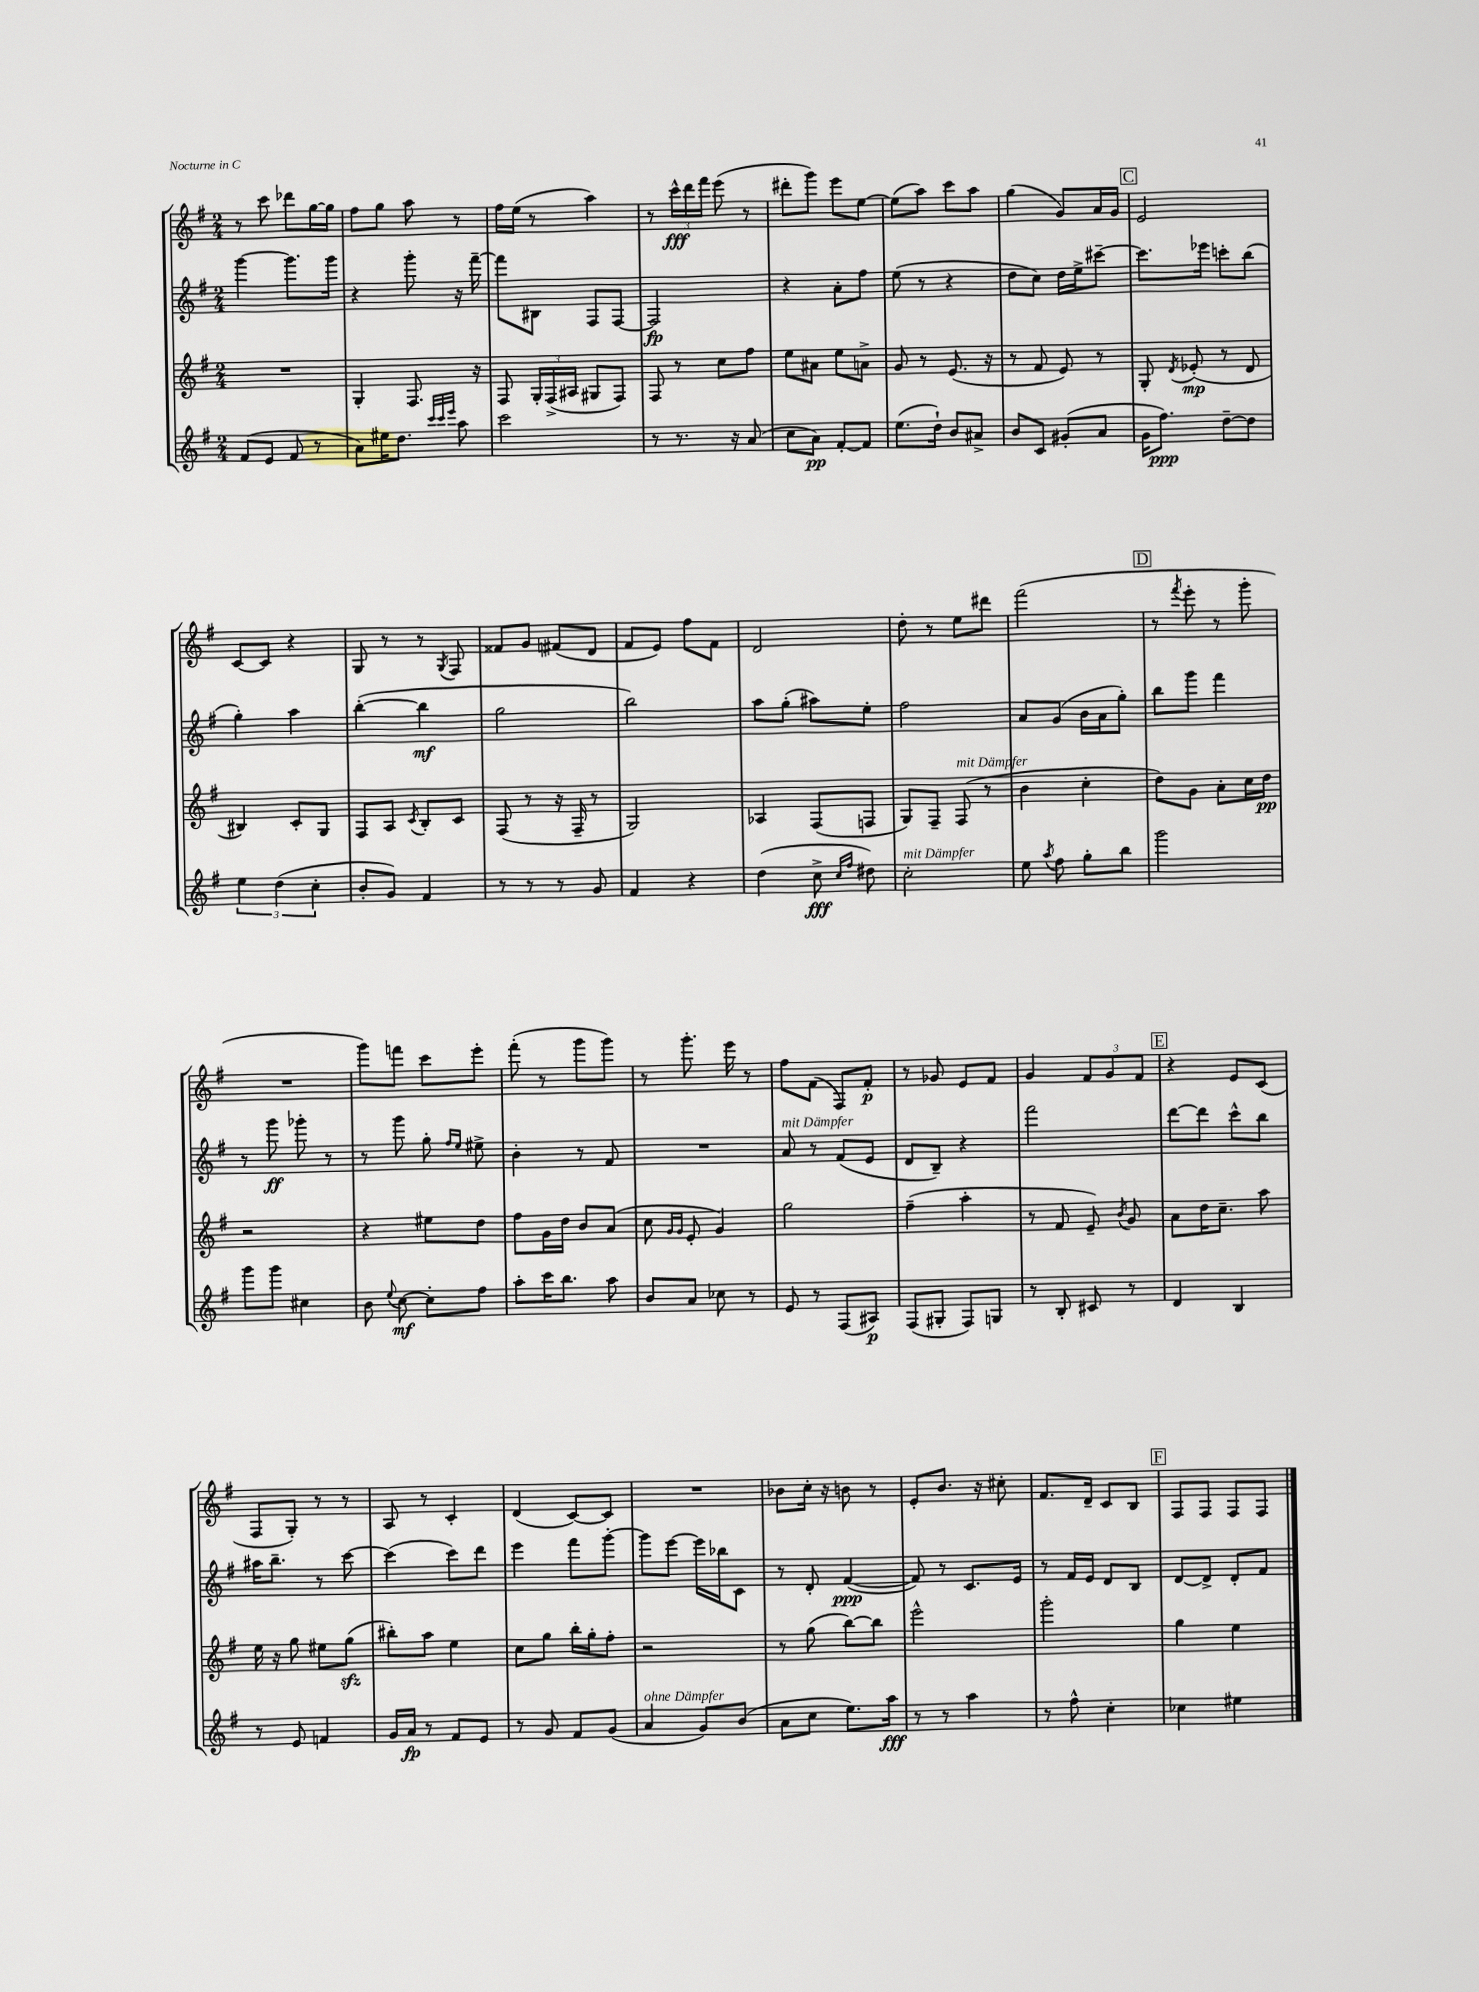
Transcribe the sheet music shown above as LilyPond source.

<<
\new StaffGroup <<
\new Staff = "s0" {
    \clef treble \key g \major \numericTimeSignature \time 2/4
    \autoBeamOff r8 c'''8 des'''8[ g''16~ g''16] |
    fis''8[ g''8] a''8 r8 |
    fis''16[ e''16]( r8 a''4) |
    r8 \tuplet 3/2 { c'''16[-^\fff d'''16 fis'''16] } e'''8( r8 |
    dis'''8[-. g'''8]) e'''8[ e''8]~ |
    e''8[( a''8]) c'''8[ a''8] |
    g''4( g'8[) a'16 g'16] |
    \mark \markup { \box "C" } e'2 |
    c'8[~ c'8] r4 |
    g8 r8 r8 \acciaccatura { g8 } fis8 |
    fisis'8[ g'8] fis'8[( d'8] |
    fis'8[ e'8]) fis''8[ fis'8] |
    d'2 |
    d''8-. r8 e''8[ dis'''8] |
    fis'''2( |
    \mark \markup { \box "D" } r8 \acciaccatura { fis'''8 } e'''8-. r8 g'''8-. |
    R2 |
    g'''8[) f'''8] c'''8[ e'''8]-. |
    fis'''8-.( r8 g'''8[ g'''8]) |
    r8 g'''8.-. e'''16 r8 |
    fis''8[ fis'8]( fis8[) fis'8]-.\p |
    r8 ges'8 e'8[ fis'8] |
    g'4 \tuplet 3/2 { fis'8[ g'8 fis'8] } |
    \mark \markup { \box "E" } r4 e'8[ c'8]( |
    fis8[ g8]-.) r8 r8 |
    a8 r8 c'4-. |
    d'4( c'8[~) c'8] |
    R2 |
    bes'8[ c''16]-. r16 b'8 r8 |
    e'8[-. b'8.] r16 cis''8-. |
    fis'8.[ d'16]-- c'8[ b8] |
    \mark \markup { \box "F" } fis8[ fis8] fis8[ fis8] \bar "|." |
}
\new Staff = "s1" {
    \clef treble \key g \major \numericTimeSignature \time 2/4
    \autoBeamOff g'''4~ g'''8.[ g'''16] |
    r4 g'''8-. r16 fis'''16~-- |
    fis'''8[ bis8] fis8[ fis8]~ |
    fis2\fp |
    r4 a'8[-. fis''8] |
    e''8( r8 r4 |
    d''8[ c''8]) d''16[ e''16-> cis'''8]~-- |
    \mark \markup { \box "C" } cis'''8.[ ees'''16] c'''8[-. b''8]( |
    g''4-.) a''4 |
    b''4~-.( b''4\mf |
    g''2 |
    b''2) |
    a''8[ g''8]-.( ais''8[) e''8]-. |
    fis''2 |
    a'8[ g'8]( b'16[ a'16 g''8]-.) |
    \mark \markup { \box "D" } b''8[ g'''8] fis'''4 |
    r8 g'''8\ff ges'''8-. r8 |
    r8 g'''8 g''8-. \grace { fis''16[ e''16] } eis''8-> |
    b'4-. r8 fis'8 |
    R2 |
    a'8^\markup { \italic "mit Dämpfer" } r8 fis'8[( e'8] |
    d'8[ b8]--) r4 |
    fis'''2 |
    \mark \markup { \box "E" } d'''8[~ d'''8] c'''8[-^ b''8] |
    ais''16[ b''8.]-- r8 c'''8~ |
    c'''4( c'''8[) d'''8] |
    e'''4 fis'''8[ g'''8]~-. |
    g'''8[ e'''8]~ e'''16[ bes''16 c'8] |
    r8 d'8-. fis'4~\ppp( |
    fis'8) r8 c'8.[ e'16] |
    r8 fis'16[ e'16] d'8[ b8] |
    \mark \markup { \box "F" } d'8[~ d'8]-> d'8[-. fis'8] \bar "|." |
}
\new Staff = "s2" {
    \clef treble \key g \major \numericTimeSignature \time 2/4
    \autoBeamOff R2 |
    g4-. fis8. r16 |
    fis8 \tuplet 3/2 { g16[-. fis16->( ais16] } gis8[ fis8]) |
    fis8 r8 c''8[ fis''8] |
    e''8[ ais'8] e''8[ a'8]-> |
    g'8 r8 e'8.( r16 |
    r8 fis'8 e'8) r8 |
    \mark \markup { \box "C" } g8-. \acciaccatura { d'8 } ees'8-.\mp( r8 d'8 |
    bis4) c'8[-. g8] |
    fis8[ a8] \acciaccatura { c'8 } b8[-. c'8] |
    fis8( r8 r16 fis16-- r8 |
    g2) |
    aes4 fis8[( f8] |
    g8[) fis8]-- fis8^\markup { \italic "mit Dämpfer" }( r8 |
    b'4 c''4-. |
    \mark \markup { \box "D" } d''8[) g'8] a'8[-. c''16 d''16]\pp |
    r2 |
    r4 eis''8[ d''8] |
    fis''8[ g'16 d''16] b'8[ a'8]( |
    c''8 \grace { g'16[ g'16] } e'8-. g'4) |
    g''2 |
    fis''4--( a''4-. |
    r8 fis'8 e'8--) \acciaccatura { b'8 } g'8 |
    \mark \markup { \box "E" } a'8[ d''16 c''8.]-- a''8 |
    e''16 r16 g''8 eis''8[ g''8]\sfz( |
    bis''8[-.) a''8] e''4 |
    c''8[ g''8] b''16[-. g''16-. fis''8]-. |
    r2 |
    r8 g''8( b''8[~) b''8] |
    e'''2-^ |
    g'''2-. |
    \mark \markup { \box "F" } g''4 e''4 \bar "|." |
}
\new Staff = "s3" {
    \clef treble \key g \major \numericTimeSignature \time 2/4
    \autoBeamOff fis'8[( e'8] fis'8 r8 |
    a'8[) eis''16 d''8.] \grace { c'''32[ c'''32 e'''32] } a''8 |
    c'''2 |
    r8 r8. r16 a'8( |
    c''8[ a'8]\pp) fis'8[~-. fis'8] |
    e''8.[( d''16]-!) b'8[ ais'8]-> |
    b'8[ c'8] gis'8[-.( a'8] |
    \mark \markup { \box "C" } g'16[ fis''8.]\ppp) d''8[~-- d''8] |
    \tuplet 3/2 { e''4 d''4( c''4-. } |
    b'8[-. g'8]) fis'4 |
    r8 r8 r8 g'8 |
    fis'4 r4 |
    d''4( c''8->\fff \grace { c''16[ fis''16] } dis''8) |
    c''2-.^\markup { \italic "mit Dämpfer" } |
    e''8 \acciaccatura { a''8 } fis''8 g''8[-. b''8] |
    \mark \markup { \box "D" } g'''2 |
    g'''8[ g'''8] cis''4 |
    b'8 \appoggiatura { e''8 } c''8~\mf c''8[-. fis''8] |
    a''8[-. c'''16 b''8.] a''8 |
    b'8[ a'8] ces''8 r8 |
    e'8 r8 fis8[( ais8]\p) |
    fis8[( gis8]-. fis8[) g8] |
    r8 b8-. cis'8 r8 |
    \mark \markup { \box "E" } d'4 b4 |
    r8 e'8 f'4 |
    g'16[ a'16]\fp r8 fis'8[ e'8] |
    r8 g'8 fis'8[ g'8]( |
    a'4^\markup { \italic "ohne Dämpfer" } g'8[) b'8]( |
    a'8[ c''8] e''8.[) a''16]\fff |
    r8 r8 a''4 |
    r8 fis''8-^ c''4-. |
    \mark \markup { \box "F" } ces''4 eis''4 \bar "|." |
}
>>
>>
\layout { \context { \Score \remove "Bar_number_engraver" } }
